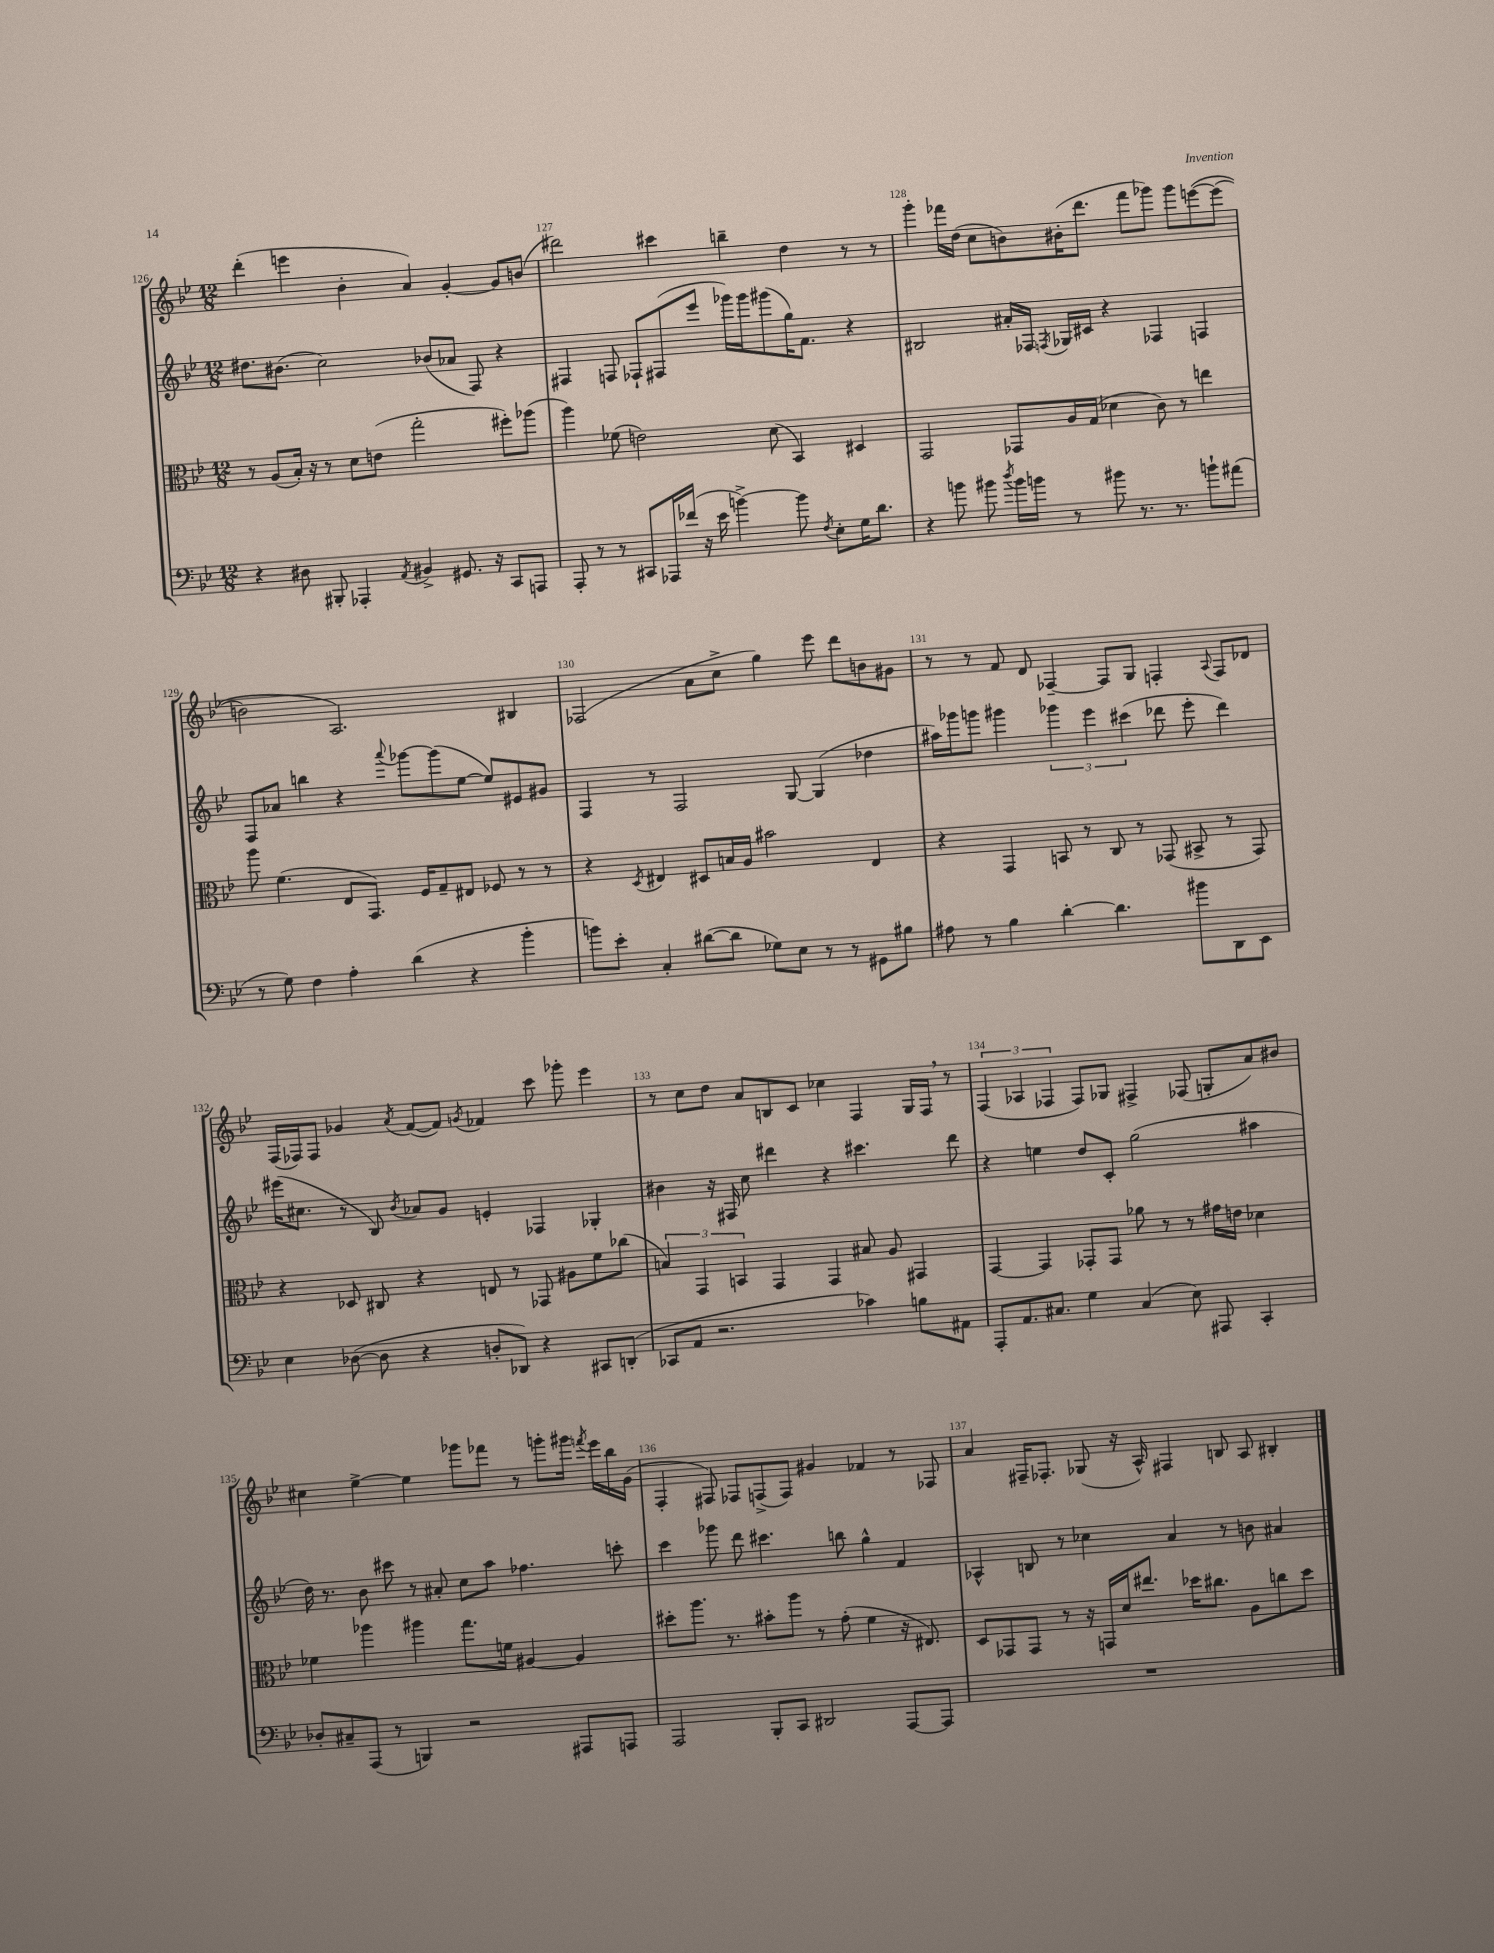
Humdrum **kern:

**kern	**kern	**kern	**kern
*part4	*part3	*part2	*part1
*staff4	*staff3	*staff2	*staff1
*clefF4	*clefC3	*clefG2	*clefG2
*k[b-e-]	*k[b-e-]	*k[b-e-]	*k[b-e-]
*M12/8	*M12/8	*M12/8	*M12/8
=126	=126	=126	=126
4r	8r	8.dd#X\L	(4ddd'\
.	(8A/L	.	.
.	.	(8.b#X\J	.
8D#X\	16B-'/Jk)	.	4eeen\
.	16r	.	.
8BBB#X'/	8r	2cc\)	.
4AAA-X'/	8d\L	.	4b-'\
.	(8en\J	.	.
8qAA/	.	.	.
4BB#X^/	2gg'\	.	4a/)
.	.	(8b-X/L	.
8.GG#X/	.	8a-X/J	[4g'/
.	.	8F/)	.
16r	.	.	.
8CC/L	8ff#X'\L)	4r	8g/L]
8AAAn/J	(8aa-X\J	.	(8bn/J
=127	=127	=127	=127
8AAA'/	4aa\)	4F#X/	2ddd#X\)
8r	.	.	.
8r	(8f-X\	8Fn/	.
8CC#X/L	2en\)	8F-X`/L	.
16AAA-X/L	.	(8F#X/	4ccc#X\
(16f-X/JJ	.	.	.
16r	.	8eee-/J	.
16e-\	.	.	.
[4bn^\)	.	16ggg-X\LL)	4bbn~\
.	.	16ggg-\J	.
.	(8d\	(8ggg#X\	.
8b\]	4BB-/)	16gg\K)	4dd\
.	.	8.f\J	.
8qF/	.	.	.
8E-'\L	.	.	.
16G\K	4D#X/	4r	8r
8.d\J	.	.	.
.	.	.	8r
=128	=128	=128	=128
4r	2GG/	2B#X/	4ggg'\
8bn\	.	.	16fff-X\LL
.	.	.	(16dd\JJ
8b#X\	.	.	8cc\L
8qdd/	.	.	.
16b#\LL	8GG-X/L	16a#X'/LL	8bn\)
16bn\JJ	.	16F-X/JJ	.
.	.	8qFn/	.
8r	16A/L	16G-X/LL	(16b#X'\K
.	(16G/JJ	16c#X/JJ	8.ddd\J
8b#X\	4d-X\	4r	.
8.r	.	.	8fff-\L
.	8c\)	4F-X/	8ggg-X\J)
8.r	.	.	.
.	8r	.	8ggg-\L
8bn`\L	4een\	4Fn/	([8eeen\
(8a#X\J	.	.	(8eee\J]
!!LO:LB:g=z
=129	=129	=129	=129
8r	8aa\	8F/L	2bn\)
8G\)	(4.f\	8a-X/J	.
4F\	.	4bbn\	.
4A'\	8E-/L	4r	2.A/)
.	8.GG/J)	.	.
.	.	8qqaaa/	.
(4d\	.	[8ggg-X\L	.
.	16F/KL	.	.
.	8G~/	(8ggg-\]	.
4r	8E#X/J	[8ee-\J	.
.	8F-X/	8ee-/L])	.
4b-'\	8r	8e#X/	4B#X/
.	8r	8g#X/J	.
=130	=130	=130	=130
8bn\L)	4r	4F/	(2F-X/
8e-'\J	.	.	.
.	8qD/	.	.
4C'/	4E#X/	8r	.
.	.	2F/	.
([8d#X\L	8D#X/L	.	8a\L
8d#\J]	16Bn/L	.	8cc^\J
.	16A/JJ	.	.
8G-X\L)	2b#X\	.	4gg\)
8E-\J	.	[8G/	.
8r	.	(4G/]	8eee-\
8r	.	.	8ddd\L
8GG#X\L	4E#/	4dd-X\	8bn\
8B#X\J	.	.	8g#X\J
=131	=131	=131	=131
8A#X\	4r	16aa#X\LL)	8r
.	.	16ggg-X\J	.
8r	.	8gggn\J	8r
4B-\	4GG/	4ggg#X\	8f/
.	.	.	8d/
[4d'\	8BBn/	6ggg-X\	[4F-X~/
.	8r	.	.
.	.	6eee-\	.
4.d\]	8C/	.	8F-/L]
.	.	(6ccc#X\	.
.	8r	.	8G/J
.	(8GG-X/	8ddd-X\	4Fn'/
8b#X\L	8BB#X^/	8eee-'\	.
.	.	.	8qqA/
8DD\	8r	4ddd-\)	8F/L
8EE-\J	8GG-/)	.	8d-X/J
!!LO:LB:g=z
=132	=132	=132	=132
4E-\	4r	(16eee#X\KL	(16F/LL
.	.	8.cc#X\J	16F-X/J)
.	.	.	8F-/J
([8D-X\	8D-X/	8r	4g-X/
8D-\]	8C#X/	8B-/)	.
.	.	8qb-/	8qa/
4r	4r	8a-X/L	([8f/L
.	.	8g/J	8f/J])
.	.	.	8qgn/
8Dn'/L	8En/	4en'/	4f-X/
8DD-X/J)	8r	.	.
4r	8GG-X/	4F-X/	8ccc\
.	8A#X\L	.	8ggg-X'\
8CC#X/L	8f\	4G-X'/	4eee-\
(8DDn'/J	(8cc-X\J	.	.
=133	=133	=133	=133
8CC-X/L	6Bn/)	4b#X\	8r
8AA/J	.	.	8cc\L
.	6GG/	.	.
2.r	.	16r	8dd\J
.	.	16F#X/	.
.	6BBn/	.	.
.	.	8cc\	8a/L
.	4GG/	4ddd#X\	8Bn/
.	.	.	8c/J
.	4GG/	4r	4cc-X\
4c-X\)	8B#X/	4.ccc#X\	4F/
.	8A/	.	.
8Bn\L	4GG#X/	.	16G/LL
.	.	.	16F,/JJ
8AA#X\J	.	8ddd#\	8r
=134	=134	=134	=134
8AAA'/L	[4GG/	4r	(6F/
8.AA/	.	.	.
.	.	.	6A-X/
.	4GG/]	4een\	.
8.C#X/J	.	.	.
.	.	.	6F-X/
4G\	8GG-X'/L	8dd/L	8F-/L)
.	8GG-/J	8c'/J	8G-X/J
(4C#/	8a-X\	(2gg\	4F#X^/
.	8r	.	.
8E-\)	8r	.	(8F-X/
8AAA#X/	16g#X\LL	.	8Gn'/L
.	16en\JJ	.	.
4CC'/	4d-X\	4aa#X\	8a/)
.	.	.	8b#X/J
!!LO:LB:g=z
=135	=135	=135	=135
8D-X'/L	4f-X\	16dd\)	4cc#X\
.	.	8.r	.
8C#X~/	.	.	.
(8AAA/J	4aa-X\	8b-\	[4ee-^\
8r	.	8ccc#X\	.
4BBBn/)	4aa#X\	8r	4ee-\]
.	.	8a#X'/	.
2r	8.gg\L	8cc\L	8ggg-X\L
.	.	8aa\J	8fff-X\J
.	16fn\Jk	.	.
.	[4A#X/	4.ff-X\	8r
.	.	.	8gggn'\L
8AAA#X/L	4A#/]	.	16ggg#X\Jk
.	.	.	8qfffn/
.	.	.	16eee-\LL
8AAAn/J	.	8cccn'\	16bb-\
.	.	.	(16g\JJ
=136	=136	=136	=136
2AAA/	8dd#X'\L	4ccc\	4F'/
.	8.aa\J	.	.
.	.	8ggg-X\	8F#X/)
.	8.r	.	.
.	.	8ddd\	8F-X/L
8BBB-'/L	8b#X'\L	4.ccc#X\	(8Fn^/
8CC/J	8aa\J	.	8F/J)
2DD#X/	8r	.	4g#X/
.	(8g'\	8bbn\	.
.	4f\	4gg^^\	4f-X/
[8AAA/L	16r	4f/	8r
.	8.E#X/)	.	.
8AAA/J]	.	.	8F-X/
=137	=137	=137	=137
1.r	8D/L	4A-X^^/	4a/
.	8GG-X/	.	.
.	8GG-/J	8Bn/	16F#X~/KL
.	.	.	8.F-X'/J
.	8r	8r	.
.	16r	4cc-X\	(8G-X/
.	16GGn/LL	.	.
.	16d/J	.	16r
.	8.ee#X/J	.	16A^^/)
.	.	4a/	4F#X/
.	16dd-X\KL	.	.
.	8.cc#X\J	.	.
.	.	8r	8Bn/
.	8A\L	8bn\	8A/
.	8ccn\	4a#X/	4B#X'/
.	8dd-\J	.	.
==	==	==	==
*-	*-	*-	*-
